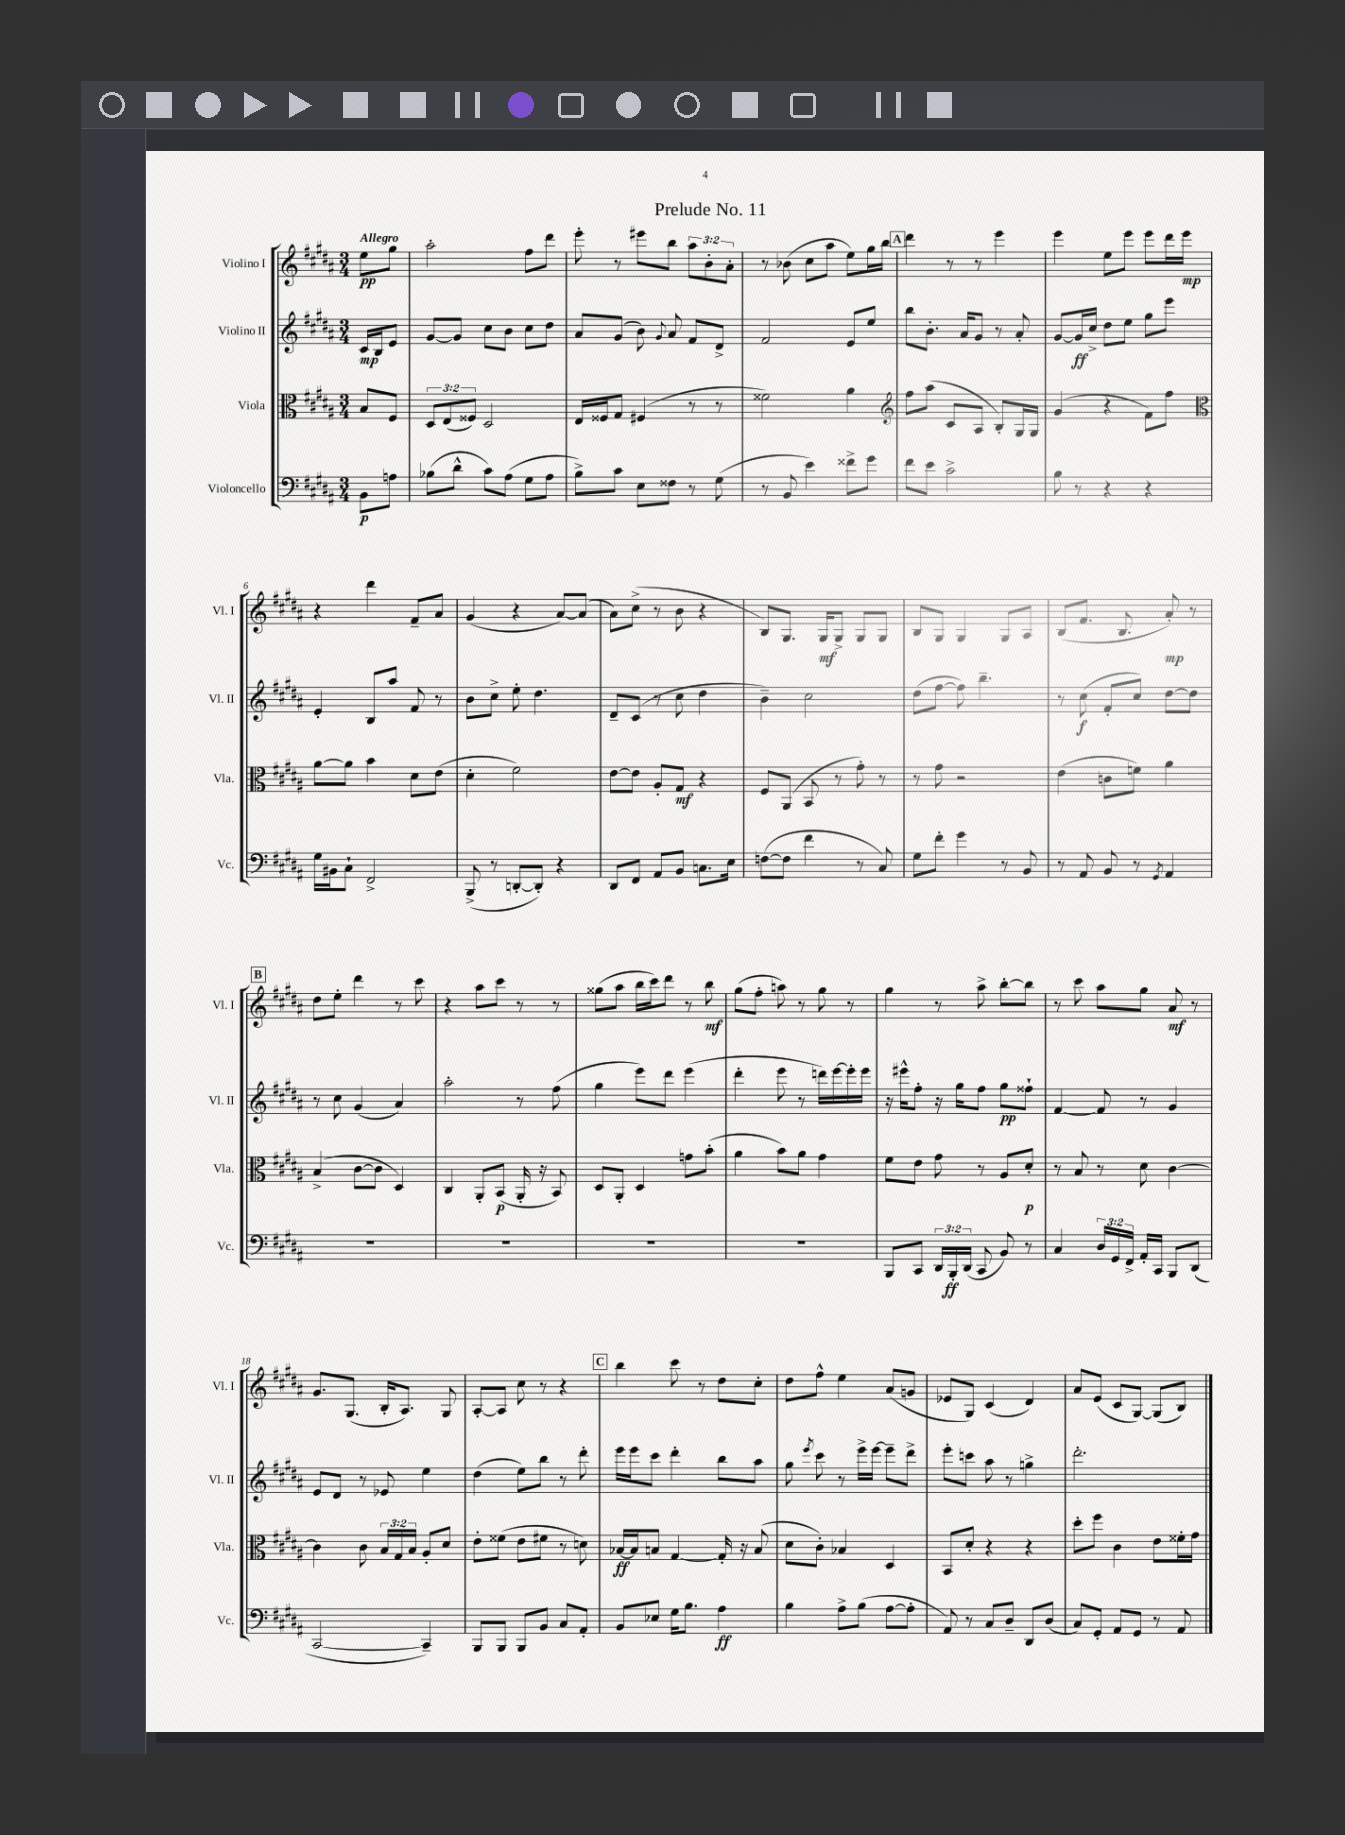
\header { title = "Prelude No. 11" }
<<
\new StaffGroup <<
\new Staff = "s0" \with { instrumentName = "Violino I" shortInstrumentName = "Vl. I" } {
    \clef treble \key b \major \numericTimeSignature \time 3/4 \override Staff.TupletNumber.text = #tuplet-number::calc-fraction-text \partial 4 \tempo "Allegro"
    \autoBeamOff e''8[\pp gis''8] |
    ais''2-. fis''8[ dis'''8] |
    e'''8-. r8 eis'''8[ b''8] \tuplet 3/2 { ais''8[ b'8-. ais'8]-. } |
    r8 bes'8( cis''8[ ais''8] e''8[) gis''16 b''16] |
    \mark \markup { \box "A" } dis'''4 r8 r8 e'''4 |
    e'''4 e''8[ e'''8] e'''8[ dis'''16 e'''16]\mp |
    r4 dis'''4 fis'8[-- ais'8] |
    gis'4( r4 ais'8[~) ais'8]( |
    ais'8[) cis''8]->( r8 b'8 r4 |
    b8[) gis8.] gis16[\mf gis8]-> gis8[ gis8] |
    b8[ gis8] gis4 gis8[ ais8] |
    b8[( fis'8.] b8. ais'8-.\mp) r8 |
    \mark \markup { \box "B" } dis''8[ e''8]-. dis'''4 r8 cis'''8 |
    r4 ais''8[ cis'''8] r8 r8 |
    gisis''8[( ais''8] b''16[ cis'''16) dis'''8] r8 b''8\mf |
    gis''8[( fis''8]-. a''8) r8 gis''8 r8 |
    gis''4 r8 ais''8-> b''8[~-. b''8] |
    r8 cis'''8 ais''8[ gis''8] ais'8\mf r8 |
    gis'8.[ gis8.]( b16[-. ais8.]) gis8 |
    ais8[~-. ais8] cis''8 r8 r4 |
    \mark \markup { \box "C" } b''4 cis'''8 r8 dis''8[ cis''8]-. |
    dis''8[ fis''8]-^ e''4 ais'8[( g'8] |
    ees'8[ gis8]) cis'4( dis'4) |
    ais'8[ e'8]( cis'8[ gis8]~) gis8[( b8]) \bar "|." |
}
\new Staff = "s1" \with { instrumentName = "Violino II" shortInstrumentName = "Vl. II" } {
    \clef treble \key b \major \numericTimeSignature \time 3/4 \partial 4
    \autoBeamOff cis'16[\mp b16 e'8] |
    gis'8[~ gis'8] cis''8[ b'8] cis''8[ dis''8] |
    ais'8[ gis'8]( b'8) \appoggiatura { gis'8 } ais'8 fis'8[ dis'8]-> |
    fis'2 e'8[ e''8] |
    \mark \markup { \box "A" } b''8[ b'8.]-. ais'16[ gis'8] r8 ais'8-. |
    gis'8[~ gis'16\ff cis''16]-> dis''8[ e''8] gis''8[ e'''8] |
    e'4-. b8[ ais''8] fis'8 r8 |
    b'8[ cis''8]-> e''8-. dis''4. |
    dis'8[-- cis'8]( r8 cis''8 dis''4 |
    b'4--) cis''2 |
    dis''8[( fis''8]~ fis''8) b''4.-- |
    r8 cis''8\f( fis'8[-. cis''8]) dis''8[~ dis''8] |
    \mark \markup { \box "B" } r8 cis''8 gis'4( ais'4) |
    ais''2-. r8 fis''8( |
    gis''4 e'''8[) dis'''8] e'''4( |
    dis'''4-. e'''8 r8 d'''16[) e'''16~ e'''16-. e'''16] |
    r16 eis'''16[-^ fis''8]-. r16 gis''16[ fis''8] gis''8[\pp fisis''8]-! |
    fis'4~ fis'8 r8 gis'4 |
    e'8[ dis'8] r8 ees'8 e''4 |
    dis''4( e''8[) b''8] r8 dis'''8-. |
    \mark \markup { \box "C" } e'''16[ e'''16 cis'''8] dis'''4-. b''8[ ais''8] |
    gis''8 \acciaccatura { e'''8 } cis'''8 r8 e'''16[-> e'''16]~ e'''8[-- dis'''8]-> |
    e'''8[-. c'''8] ais''8 r8 g''4-> |
    dis'''2.-. \bar "|." |
}
\new Staff = "s2" \with { instrumentName = "Viola" shortInstrumentName = "Vla." } {
    \clef alto \key b \major \numericTimeSignature \time 3/4 \override Staff.TupletNumber.text = #tuplet-number::calc-fraction-text \partial 4
    \autoBeamOff b8[ fis8] |
    \tuplet 3/2 { dis8[ e8( fisis8]) } dis2 |
    e16[ fisis16 gis8] fis4( r8 r8 |
    fisis'2) ais'4 |
    \mark \markup { \box "A" } \clef treble fis''8[ ais''8]( cis'8[ ais8] b8[-.) gis16 gis16] |
    gis'4( r4 fis'8[) fis''8] |
    \clef alto ais'8[~ ais'8] b'4 dis'8[ e'8]( |
    dis'4-. fis'2) |
    e'8[~ e'8] ais8[-. gis8]\mf r4 |
    fis8[ ais,8]( b,8 r8 gis'8-.) r8 |
    r8 gis'8 r2 |
    e'4( c'8[ f'8]) ais'4 |
    \mark \markup { \box "B" } b4->( cis'8[~ cis'8] dis4) |
    cis4 ais,8[-. b,8]\p( ais,16-. r16 b,8) |
    dis8[ ais,8]-. dis4 g'8[ b'8]-.( |
    ais'4 b'8[) ais'8] gis'4 |
    fis'8[ e'8] gis'8 r8 ais8[ dis'8]-.\p |
    r8 b8 r8 dis'8 cis'4~ |
    cis'4 cis'8 \tuplet 3/2 { b16[ gis16 b16] } ais8[-. dis'8] |
    e'8[-. fisis'8]( e'8[ fis'8] r8 d'8) |
    \mark \markup { \box "C" } bes16[~\ff bes16 b8] gis4~ gis16-. r16 b8( |
    dis'8[ cis'8]-.) bes4 dis4 |
    b,8[ dis'8]-. r4 r4 |
    dis''8[-. fis''8] cis'4 e'8[ fisis'16-. gis'16] \bar "|." |
}
\new Staff = "s3" \with { instrumentName = "Violoncello" shortInstrumentName = "Vc." } {
    \clef bass \key b \major \numericTimeSignature \time 3/4 \override Staff.TupletNumber.text = #tuplet-number::calc-fraction-text \partial 4
    \autoBeamOff b,8[\p a8] |
    bes8[( dis'8]-^ cis'8[) ais8]( gis8[ ais8] |
    b8[->) cis'8] e8[ fisis8] r8 gis8( |
    r8 b,8 e'4) fisis'8[-> gis'8] |
    \mark \markup { \box "A" } fis'8[ e'8] cis'2-> |
    b8 r8 r4 r4 |
    gis16[ bis,16 cis8]-! fis,2-> |
    b,,8->( r8 d,8[~-. d,8]-.) r4 |
    dis,8[ fis,8] ais,8[ b,8] c8.[ e16] |
    f8[~( f8] fis'4 r8 cis8) |
    gis8[ fis'8]-. gis'4 r8 b,8 |
    r8 ais,8 b,8 r8 \acciaccatura { gis,8 } ais,4 |
    \mark \markup { \box "B" } R2. |
    R2. |
    R2. |
    R2. |
    b,,8[ cis,8] \tuplet 3/2 { dis,16[ b,,16-.\ff dis,16]( } cis,8 b,8) r8 |
    cis4 \tuplet 3/2 { dis16[ gis,16 fis,16]-> } ais,16[-. cis,16] b,,8[ dis,8]( |
    cis,2~ cis,4--) |
    b,,8[ b,,8] b,,8[ b,8] cis8[ ais,8]-. |
    \mark \markup { \box "C" } b,8[ ees8] gis16[ b8.] ais4\ff |
    b4 ais8[-> b8]( ais8[~ ais8]-. |
    ais,8) r8 cis8[ dis8]-- dis,8[ dis8]( |
    cis8[) gis,8]-. ais,8[ gis,8] r8 ais,8 \bar "|." |
}
>>
>>
